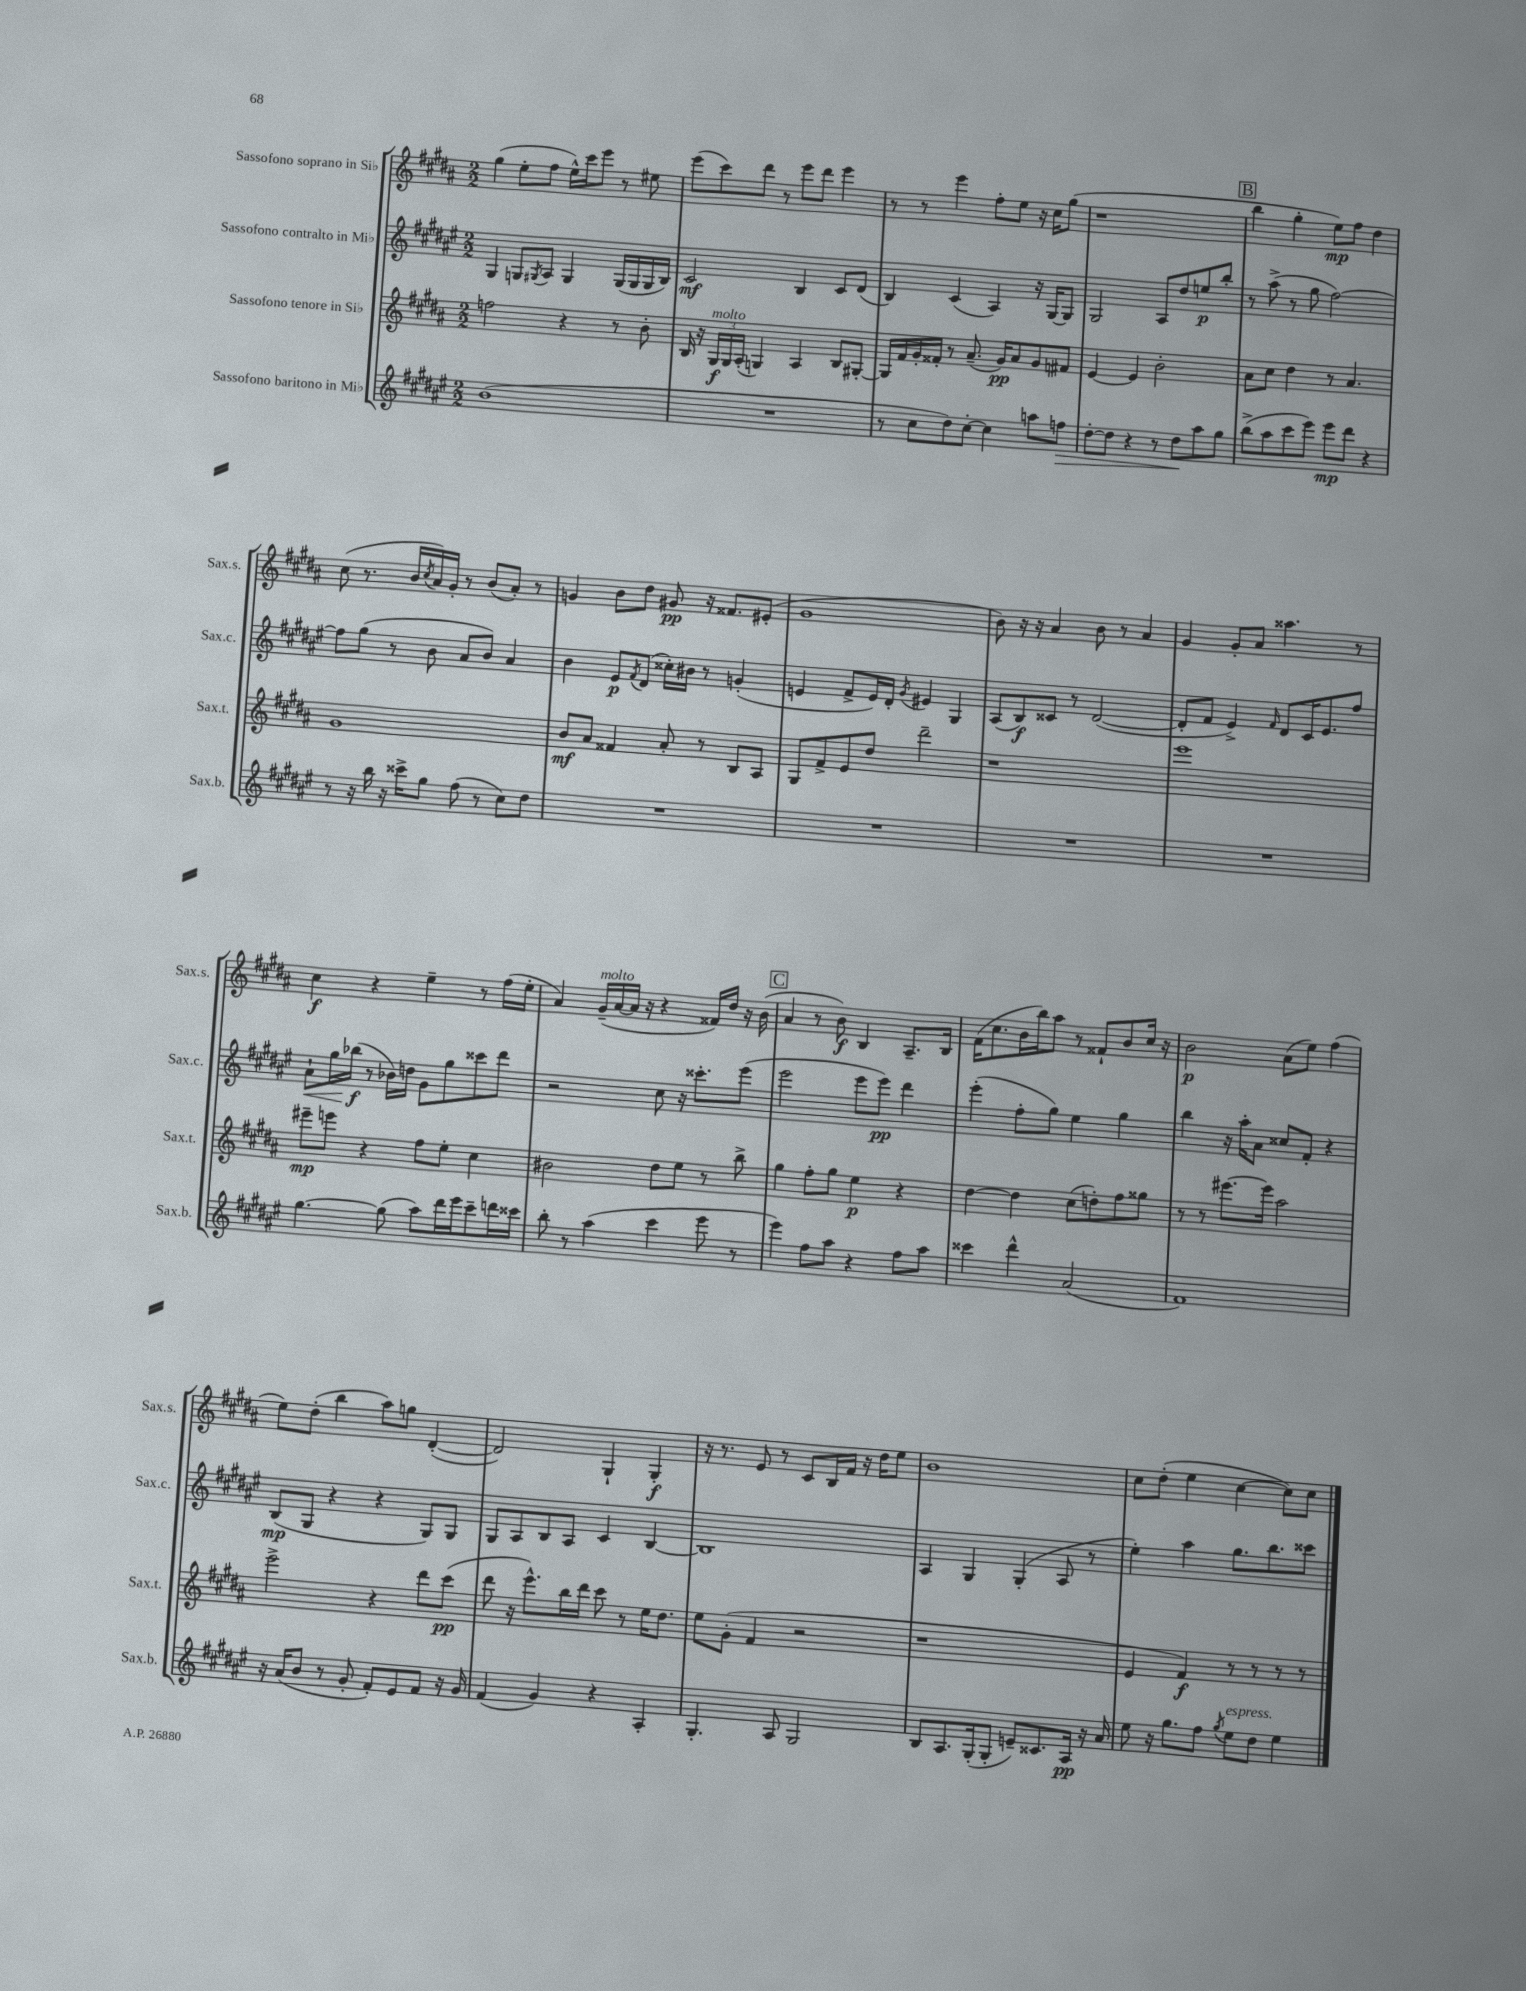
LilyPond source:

<<
\new StaffGroup <<
\new Staff = "s0" \with { instrumentName = "Sassofono soprano in Sib" shortInstrumentName = "Sax.s." } {
    \clef treble \key b \major \numericTimeSignature \time 2/2
    gis''4( e''8-. fis''8 e''16-^) cis'''16 e'''8 r8 eis''8 |
    e'''8( cis'''8) dis'''8 r8 e'''8 dis'''8 e'''4 |
    r8 r8 e'''4 fis''8-. e''8 r16 cis''16 gis''8( |
    r1 |
    \mark \markup { \box "B" } b''4 gis''4-. e''8\mp) fis''8 dis''4 |
    cis''8( r8. b'16 \acciaccatura { cis''8 } ais'16) gis'16-. r8 b'8( ais'8-.) r8 |
    g'4 b'8 dis''8 gis'8\pp r16 fisis'8. eis'8-.( |
    gis'1 |
    b'8) r16 r16 ais'4 b'8 r8 ais'4 |
    gis'4 gis'8-. ais'8 aisis''4. r8 |
    cis''4\f r4 e''4-- r8 fis''16( e''16-. |
    ais'4) gis'16--^\markup { \italic "molto" }( ais'16~ ais'16 r16 r4 fisis'16) dis''16 r16 b'16( |
    \mark \markup { \box "C" } ais'4 r8 b'8\f) b4 ais8.-- b16 |
    fis'16( cis''8. b'16 b''16) ais''8 r8 fisis'8-! b'8 cis''16 r16 |
    b'2\p ais'8( e''8) fis''4( |
    e''8) dis''8-.( b''4 ais''8) g''8 dis'4~-.( |
    dis'2) gis4-! gis4-.\f |
    r16 r8. e'8 r8 cis'8 b16 fis'16 r16 dis''16 e''8 |
    b'1 |
    cis''8 dis''8-.( e''4 cis''4~ cis''8) cis''8 \bar "|." |
}
\new Staff = "s1" \with { instrumentName = "Sassofono contralto in Mib" shortInstrumentName = "Sax.c." } {
    \clef treble \key fis \major \numericTimeSignature \time 2/2
    gis4 g8 \acciaccatura { gis8 } ais8 gis4 gis16( gis16 gis16 b16) |
    cis'2\mf b4 cis'8 dis'8( |
    b4) cis'4( ais4) r16 gis16~ gis8 |
    gis2 ais8 dis''8 e''8\p b''8-. |
    \mark \markup { \box "B" } r8 ais''8->( r8 gis''8 fis''2~) |
    fis''8 gis''8( r8 b'8 ais'8 b'8) ais'4 |
    b'4 eis'8\p \acciaccatura { fis'8 } dis'8( cisis''16-.) bis'16 r8 g'4-.( |
    e'4 fis'8-> e'16) dis'16-. \acciaccatura { gis'8 } eis'4 gis4 |
    ais8( b8\f) cisis'8 r8 dis'2~( |
    dis'8-. fis'8 eis'4->) \grace { fis'16 } dis'8 cis'16 eis'8. fis''8 |
    ais'8-!\< gis''16 bes''16\f\!( r8 bes'16) d''16 gis'8 gis''8 cisis'''8 dis'''8 |
    r2 cis''8 r16 cisis'''8.-. eis'''8( |
    \mark \markup { \box "C" } eis'''2 eis'''8 eis'''8\pp) dis'''4 |
    eis'''4-.( fis''8-. gis''8) eis''4 gis''4 |
    b''4 r16 ais''16-. ais'8 cisis''8 fis'8-. r4 |
    b8\mp( gis8 r4 r4 gis8) gis8 |
    gis8 ais8 b8 ais8 cis'4 b4~ |
    b1 |
    ais4 gis4 gis4-.( ais8 r8 |
    eis''4-.) ais''4 gis''8. b''8. cisis'''8 \bar "|." |
}
\new Staff = "s2" \with { instrumentName = "Sassofono tenore in Sib" shortInstrumentName = "Sax.t." } {
    \clef treble \key b \major \numericTimeSignature \time 2/2
    f''2 r4 r8 b'8-. |
    b16 r16 \tuplet 3/2 { gis16\f^\markup { \italic "molto" } gis16 ais16-.( } g4) ais4 b8 gis8~-. |
    gis16 fis'16 gis'16-. fisis'16-. r8 ais'8.--( gis'16\pp) ais'8 gis'8 fis'8 |
    e'4~ e'4 b'2-. |
    \mark \markup { \box "B" } ais'8 cis''8 dis''4 r8 ais'4. |
    gis'1 |
    b'8\mf ais'8 fisis'4 ais'8-. r8 b8 ais8 |
    gis8 fis'8-> e'8 dis''8 dis'''2-- |
    r1 |
    e'''1 |
    eis'''8--\mp e'''8 r4 fis''8 e''8-. cis''4 |
    bis'2 dis''8 e''8 r8 b''8-> |
    \mark \markup { \box "C" } gis''4 fis''8-. gis''8 e''4\p r4 |
    dis''4~ dis''4 cis''8( d''8-.) fis''8 gisis''8 |
    r8 r8 eis'''8.~ eis'''16 ais''2 |
    e'''2-> r4 dis'''8 cis'''8\pp( |
    dis'''8 r16 e'''8.-^) b''16 dis'''16 cis'''8 r8 e''16 dis''8. |
    e''8 gis'8-.( fis'4 r2 |
    r1 |
    e'4 fis'4\f) r8 r8 r8 r8 \bar "|." |
}
\new Staff = "s3" \with { instrumentName = "Sassofono baritono in Mib" shortInstrumentName = "Sax.b." } {
    \clef treble \key fis \major \numericTimeSignature \time 2/2
    b'1( |
    R1 |
    r8 cis''8 dis''8) cis''8~-. cis''4 a''8 f''8\> |
    dis''8~-. dis''8 r4 r8 dis''8\! ais''8 gis''8 |
    \mark \markup { \box "B" } b''8->( ais''8 cis'''8 eis'''8) eis'''8\mp dis'''8 r4 |
    r8 r16 b''16 r16 cisis'''16-> gis''8 fis''8( r8 cis''8) dis''8 |
    R1 |
    R1 |
    R1 |
    R1 |
    gis''4.~ gis''8( ais''8) dis'''16 eis'''16 cis'''8-- d'''16 cisis'''16 |
    b''8-. r8 ais''4( cis'''4 eis'''8 r8 |
    \mark \markup { \box "C" } eis'''4) fis''8 ais''8 r4 fis''8 ais''8 |
    cisis'''4 dis'''4-^ ais'2( |
    fis'1) |
    r16 ais'16( b'8 r8 gis'8-. fis'8-.) eis'8 fis'8 r16 gis'16 |
    fis'4( gis'4) r4 ais4-. |
    gis4.-. ais8 gis2 |
    b8 ais8. gis16-.( gis8-. e'8--) cisis'8. ais16\pp r16 ais'16 |
    eis''8 r16 gis''8. fis''8 \acciaccatura { gis''8 } eis''8^\markup { \italic "espress." } dis''8 eis''4 \bar "|." |
}
>>
>>
\layout { \context { \Score \remove "Bar_number_engraver" } }
